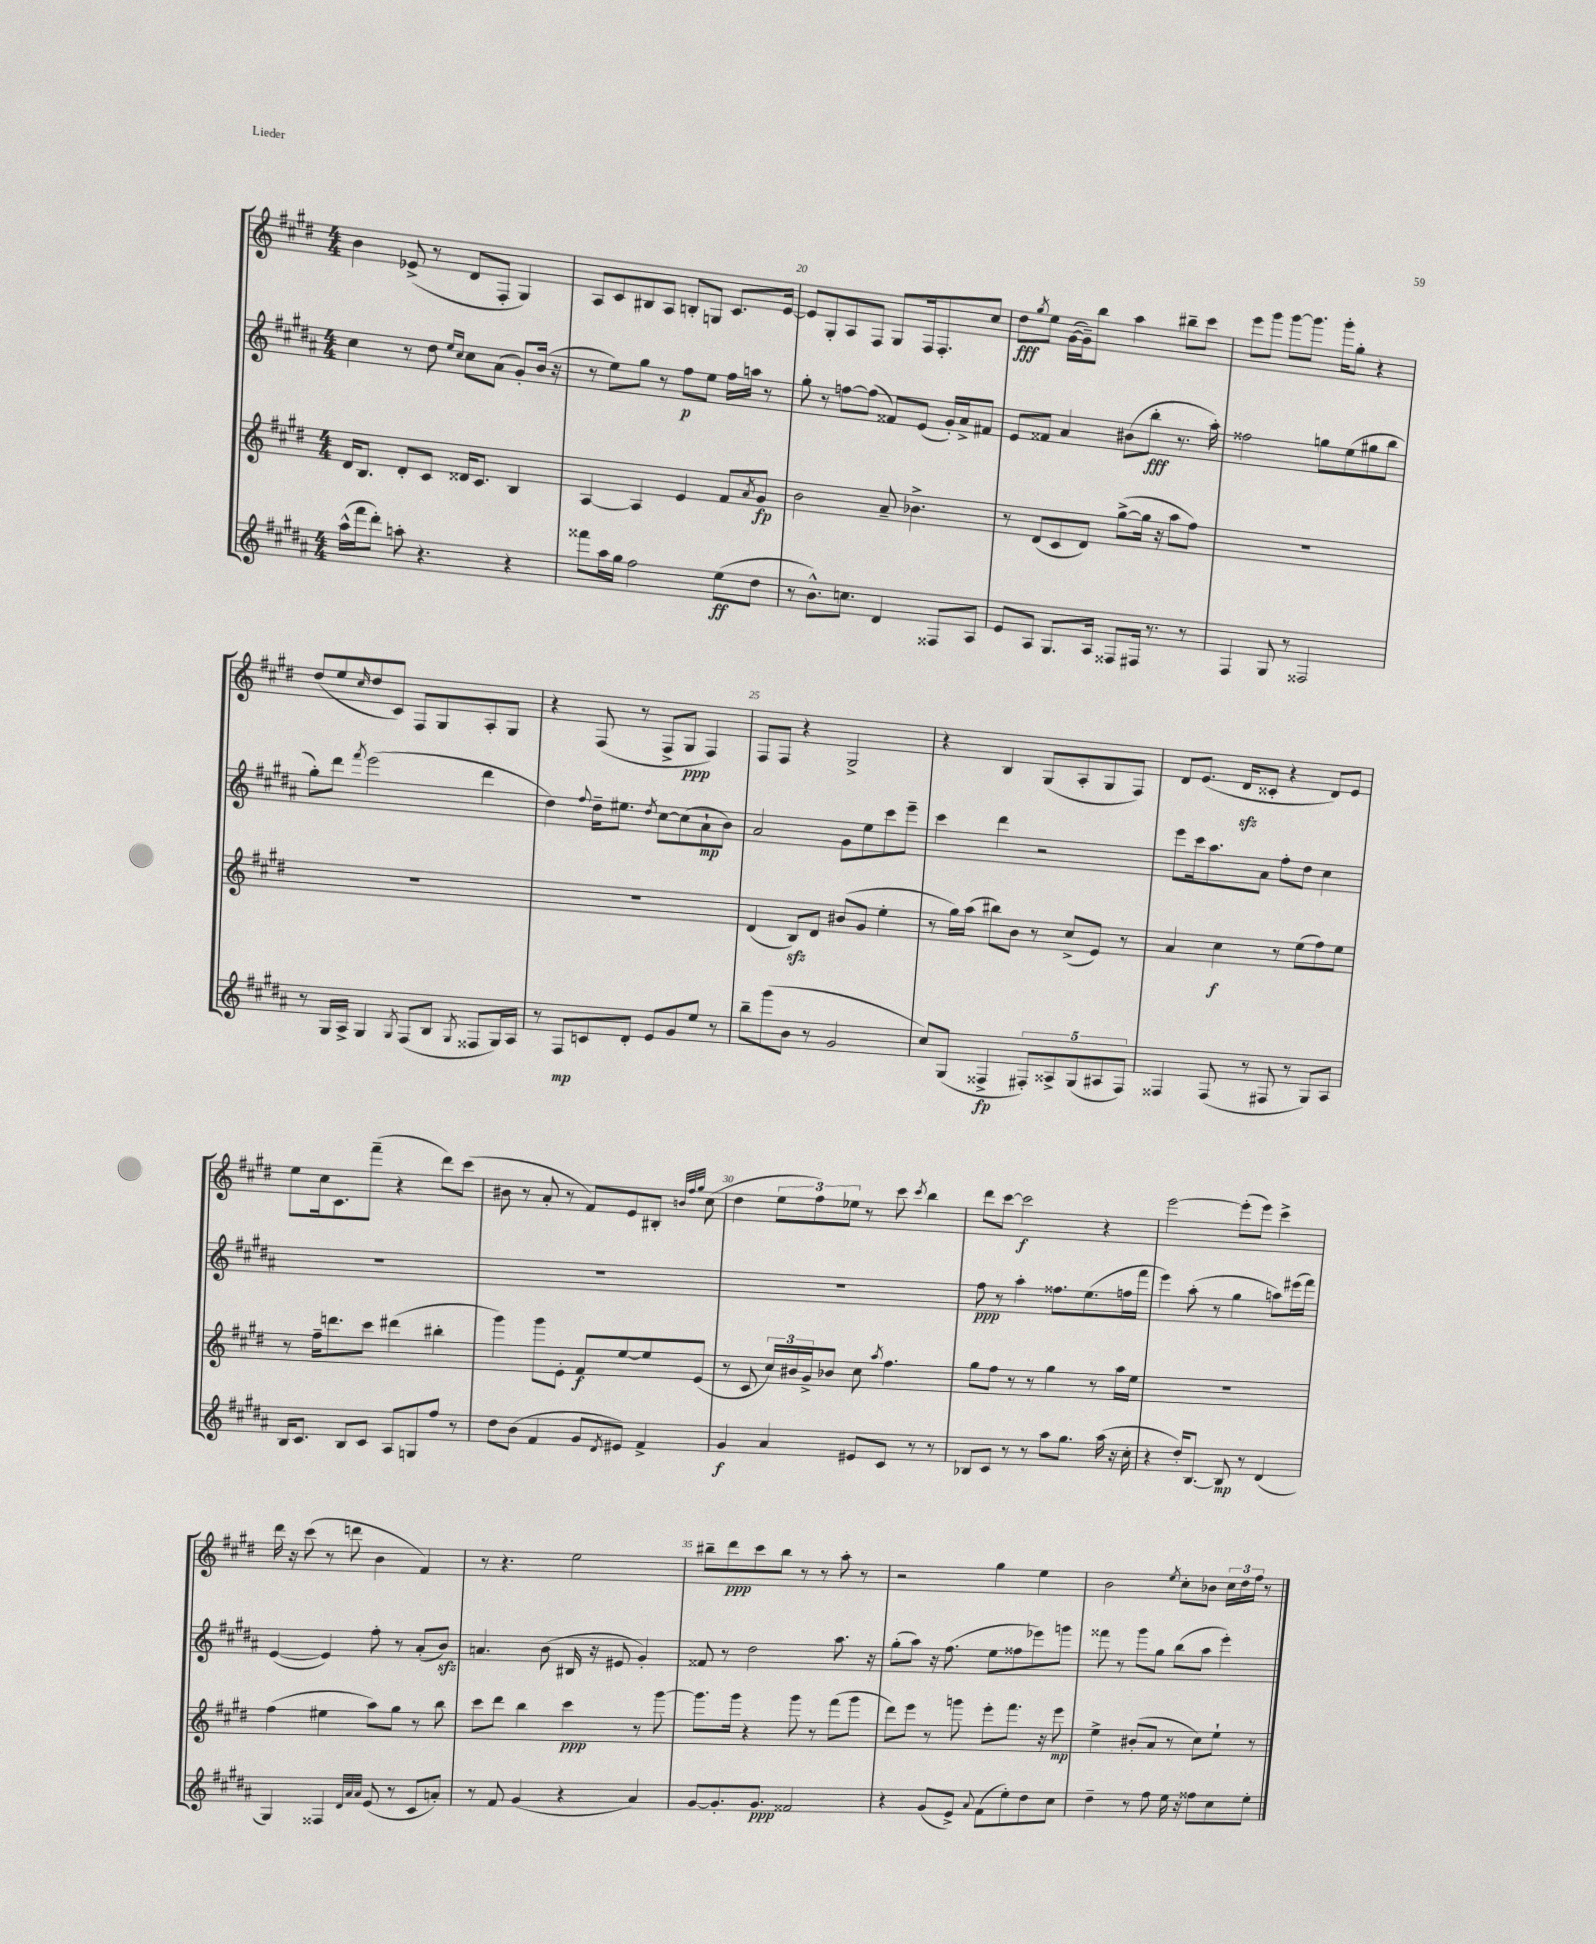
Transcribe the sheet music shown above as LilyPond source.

<<
\new StaffGroup <<
\new Staff = "s0" {
    \clef treble \key e \major \numericTimeSignature \time 4/4
    b'4 ees'8->( r8 dis'8 fis8-. gis4) |
    a8 cis'8 bis8 a8 b8-. g8 cis'8. e'16~ |
    e'8 gis8-. a8 fis8 gis8 fis16 fis8.-. cis''8 |
    dis''8\fff \acciaccatura { gis''8 } e''8 gis'16~( gis'16--) b''8 a''4 bis''8-- cis'''8 |
    e'''8 gis'''8 gis'''8~ gis'''8. gis'''16-. gis''8-. r4 |
    dis''8( e''8 \grace { cis''16 } dis''8 cis'8) fis8 gis8 a8-. gis8 |
    r4 fis8( r8 fis8-> gis8\ppp fis4) |
    fis8 fis8 r4 gis2-> |
    r4 b4 gis8( a8-. gis8 fis8) |
    dis'8 e'8.( dis'16\sfz cisis'8-. r4 dis'8) e'8 |
    e''8 cis''16 cis'8. fis'''8--( r4 dis'''8) cis'''8( |
    bis'8 r8 a'8-. r8 fis'8) e'8 bis8-. \grace { b'32 fis''32 gis''32 } cis''8( |
    dis''4 \tuplet 3/2 { e''8 fis''8) ees''8 } r8 cis'''8 \acciaccatura { cis'''8 } b''4 |
    dis'''8 cis'''8~ cis'''2\f r4 |
    e'''2~ e'''8-.( e'''8) cis'''4-> |
    dis'''16 r16 cis'''8( r8 d'''8 b'4 fis'4) |
    r8 r4. e''2 |
    bis''8-- dis'''8\ppp cis'''8 bis''8 r8 r8 a''8-. r8 |
    r2 gis''4 e''4 |
    b'2 \acciaccatura { e''8 } cis''8-. bes'8 \tuplet 3/2 { cis''16 dis''16 fis''16 } r8 \bar "|." |
}
\new Staff = "s1" {
    \clef treble \key b \major \numericTimeSignature \time 4/4
    cis''4 r8 dis''8 \grace { e''16 cis''16 } cis''8 ais'8( gis'8-.) b'16( r16 |
    r8 e''8) gis''8 r8 fis''8\p e''8 fis''16 a''16 r8 |
    gis''8-. r8 f''8~ f''8( fisis'8) e'8( gis'16-.) ais'16-> fis'8 |
    e'8 fisis'8 ais'4 bis'8( b''8-.\fff r8. ais''16-.) |
    fisis''2 g''8 e''8( gis''8 b''8 |
    gis''8-.) dis'''8 \acciaccatura { fis'''8 } e'''2( dis'''4 |
    dis''4) \appoggiatura { fis''8 } dis''16-- eis''8. \acciaccatura { dis''8 } cis''8~ cis''8( ais'8-!\mp b'8) |
    ais'2 gis'8 e''8 cis'''8 e'''8-- |
    cis'''4 dis'''4 r2 |
    e'''8 cis'''16 ais''8. ais'8 fis''8-. dis''8 cis''4 |
    R1 |
    R1 |
    R1 |
    fis''8\ppp r8 ais''4-. fisis''8. e''8.( f''16 fis'''16 |
    e'''4) ais''8-.( r8 gis''4 a''8) eis'''16( fis'''16) |
    e'4~( e'4) fis''8-. r8 ais'8-.( b'8\sfz) |
    a'4. b'8( bis16 r16 eis'8 gis'4-.) |
    fisis'8 r8 dis''2 ais''8. r16 |
    gis''8-.( ais''8) r16 fis''8.( e''8 fisis''8 ees'''8) g'''8 |
    fisis'''8 r8 gis'''8 gis''8 b''8( ais''8 e'''4-.) \bar "|." |
}
\new Staff = "s2" {
    \clef treble \key e \major \numericTimeSignature \time 4/4
    dis'16 b8. dis'8-. cis'8 disis'16 cis'8. b4 |
    a4~ a4 e'4 fis'8 \acciaccatura { a'8 } gis'8\fp |
    b'2 a'8-- bes'4.-> |
    r8 dis'8( cis'8 dis'8) gis''8~->( gis''16 r16 a''8 fis''8) |
    R1 |
    R1 |
    R1 |
    dis'4( b8\sfz) dis'8 bis'8( gis'8 e''4-. |
    r8 gis''16) a''16( bis''8) b'8 r8 cis''8->( e'8) r8 |
    a'4 cis''4\f r8 e''8( fis''8) e''8 |
    r8 fis''16-- d'''8. cis'''8 dis'''4( bis''4-. |
    gis'''4) gis'''8 e'8-. fis'8\f e''8~ e''8 e'8( |
    r8 cis'8 \tuplet 3/2 { cis''16) bis'16 gis'16-> } bes'8 cis''8 \acciaccatura { a''8 } fis''4. |
    gis''8 fis''8 r8 r8 gis''4 r8 a''16 e''16 |
    R1 |
    fis''4( eis''4 a''8) gis''8 r8 b''8 |
    cis'''8 dis'''8 b''4 cis'''4\ppp r8 gis'''8~ |
    gis'''8. gis'''16 r4 gis'''8 r8 fis'''8( gis'''8 |
    dis'''8) e'''8 r8 g'''8 e'''8-. fis'''8. r16 e'''8\mp |
    e''4-> bis'8-.( a'8 r8 cis''8) e''8-! r8 \bar "|." |
}
\new Staff = "s3" {
    \clef treble \key b \major \numericTimeSignature \time 4/4
    ais''16-^( fis'''16 dis'''8-.) a''8-. r4. r4 |
    fisis'''8 ais''16 gis''16 fis''2 e''8\ff( dis''8 |
    r8 b'8.-^) c''8. dis'4 fisis8 ais8 |
    e'8 ais8 gis8. ais16 fisis8 fis16 r8. r8 |
    fis4 gis8 r8 fisis2 |
    r8 gis16 ais16-> gis4 \acciaccatura { gis8 } fis8( b8 \acciaccatura { gis8 } fisis8 gis16) ais16 |
    r8 fis8\mp c'8 dis'8-. e'8 gis'8 e''8 r8 |
    b''8-- gis'''8( b'8 r8 gis'2 |
    cis''8) gis8( fisis4->\fp \tuplet 5/4 { fis8-.) aisis8-> gis8( ais8 fis8) } |
    fisis4 fisis8( r8 fis8 r8 gis8) ais8 |
    b16 cis'8. b8 cis'8 ais8 g8 fis''8 r8 |
    dis''8 b'8( fis'4 gis'8 \acciaccatura { dis'8 } eis'8) fis'4-> |
    gis'4\f ais'4 eis'8 cis'8 r8 r8 |
    bes8 cis'8 r8 r8 ais''8 gis''8. ais''16( r16 cis''16-. |
    r4 dis''16-.) b8.~ b8\mp r8 dis'4( |
    gis4) fisis4 \grace { dis'32 ais'32 ais'32 } e'8( r8 cis'8 a'8-.) |
    r8 fis'8 gis'4( r4 ais'4) |
    gis'8~ gis'8.-. gis'8.\ppp fisis'2 |
    r4 gis'8( e'8->) \appoggiatura { ais'8 } fis'8( e''8-.) dis''8 cis''8 |
    dis''4-- r8 fis''8 e''16 r16 fisis''8 cis''8 e''8-. \bar "|." |
}
>>
>>
\layout { \context { \Score currentBarNumber = #18 \override BarNumber.break-visibility = ##(#f #t #t) barNumberVisibility = #(every-nth-bar-number-visible 5) } }
